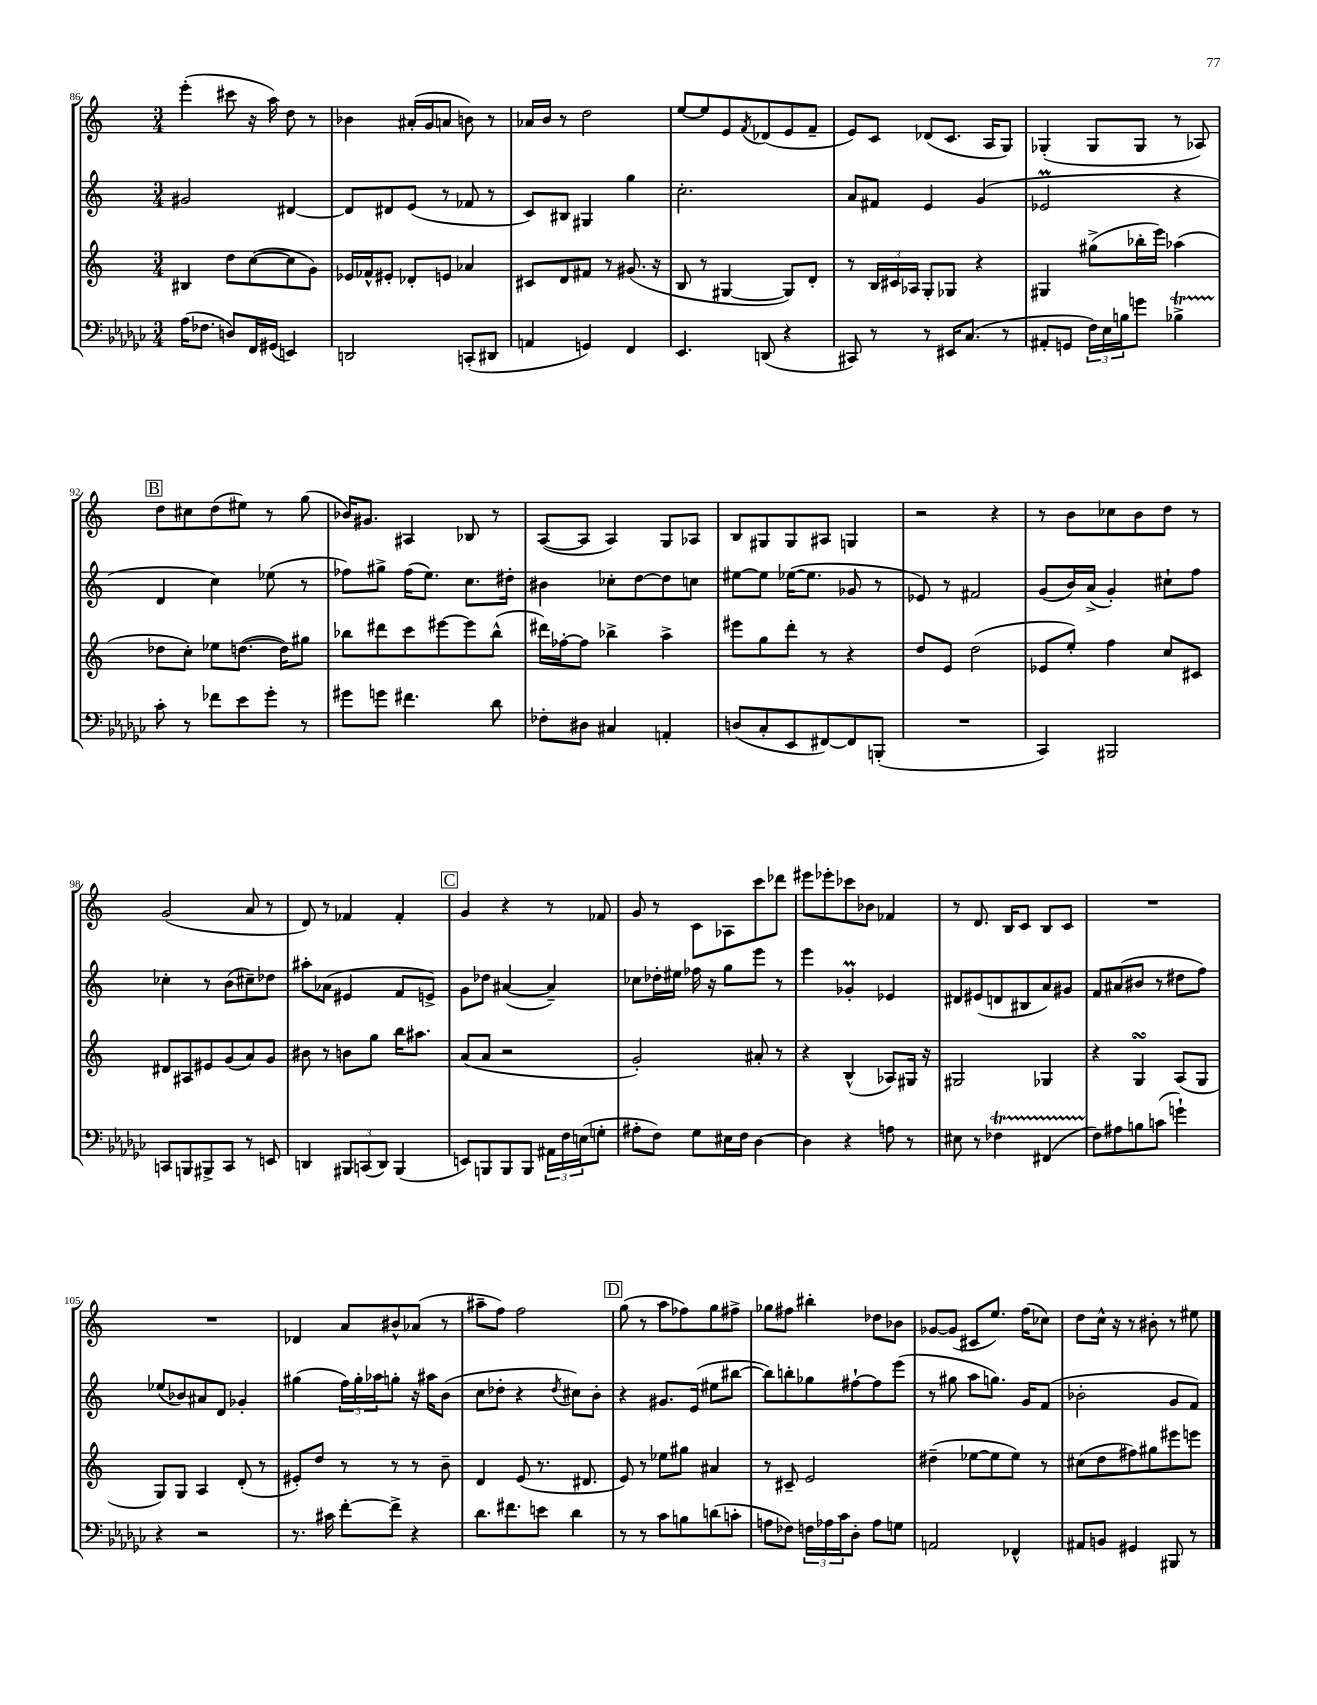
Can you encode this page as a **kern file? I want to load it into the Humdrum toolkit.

**kern	**kern	**kern	**kern
*part4	*part3	*part2	*part1
*staff4	*staff3	*staff2	*staff1
*clefF4	*clefG2	*clefG2	*clefG2
*k[b-e-a-d-g-c-]	*k[]	*k[]	*k[]
*M3/4	*M3/4	*M3/4	*M3/4
=86	=86	=86	=86
(16A-\KL	4B#X/	2g#X/	(4eee'\
8.F-X\J	.	.	.
8Dn/L)	8dd\L	.	8ccc#X\
16FF/L	([8cc\	.	16r
(16GG#X/JJ	.	.	16aa\)
4EEn/)	8cc\]	[4d#X/	8dd\
.	8g\J)	.	8r
=87	=87	=87	=87
2DDn/	16e-X/LL	8d#/L]	4b-X\
.	16f-X^^/J	.	.
.	8e#X'/J	8d#X/	.
.	8d-X'/L	(8e/J	(16a#X'/LL
.	.	.	16g/J
.	8en/J	8r	8an/J
(8CCn'/L	4a-X/	8f-X/	8bn\)
8DD#X/J	.	8r	8r
=88	=88	=88	=88
4AAn/	8c#X/L	8c/L)	16a-X/LL
.	.	.	16b/JJ
.	8d/	8B#X/J	8r
4GGn/)	8f#X/J	4G#X/	2dd\
.	8r	.	.
4FF/	(8.g#X/	4gg\	.
.	16r	.	.
=89	=89	=89	=89
4.EE-/	8B/	2.cc'\	[8ee/L
.	8r	.	8ee/]
.	[4G#X/	.	8e/
.	.	.	8qf/
(8DDn/	.	.	(8d-X/
4r	8G#/L])	.	8e/
.	8d'/J	.	8f~/J
=90	=90	=90	=90
8CC#X/)	8r	8a/L	8e/L)
8r	24B/LL	8f#X/J	8c/J
.	24c#X/	.	.
.	24A-X/JJ	.	.
8r	8G'/L	4e/	(8d-X/L
16EE#X/KL	8G-X/J	.	8.c/J
(8.C-/J	.	.	.
.	4r	(4g/	.
.	.	.	16A/KL
8r	.	.	8G/J)
=91	=91	=91	=91
8AA#X'/L	4G#X/	2e-XM/	(4G-X'/
8GGn/J	.	.	.
24F\LL)	(8gg#X^\L	.	8G-/L
24E-\	.	.	.
24Bn\J	.	.	.
8gn\J	16bb-X'\L	.	8G-/J
.	16eee\JJ)	.	.
4B-Xt^\	(4aa-X\	4r	8r
.	.	.	8A-X/)
!!LO:LB:g=z
!!LO:REH:place=s1:t=B
=92	=92	=92	=92
8c-'\	8dd-X\L	4d/	8dd\L
8r	8cc'\J)	.	8cc#X\
8f-X\L	8ee-X\L	4cc\)	(8dd\
8e-\	([8.ddn\J	.	8ee#X\J)
8g-'\J	.	(8ee-X\	8r
.	16dd\KL])	.	.
8r	8gg#X\J	8r	(8gg\
=93	=93	=93	=93
8g#X\L	8bb-X\L	8ff-X\L)	16b-X/KL)
.	.	.	8.g#X/J
8gn\J	8ddd#X\	8gg#X^\J	.
4.f#X\	8ccc\	(16ff-\KL	4A#X/
.	.	8.ee\J)	.
.	[8eee#X\	.	.
.	8eee#\]	8.cc\L	8B-X/
8d-\	(8bb-^^\J	.	8r
.	.	16dd#X'\Jk	.
=94	=94	=94	=94
8F-X'\L	16ddd#X\LL)	4b#X\	([8A/L
.	[16ff-X'\J	.	.
8D#X\J	8ff-\J]	.	8A/J]
4C#X/	4bb-X^\	8cc-X'\L	4A/)
.	.	[8dd\	.
4AAn'/	4aa^\	8dd\]	8G/L
.	.	8ccn\J	8A-X/J
=95	=95	=95	=95
(8Dn/L	8eee#X\L	[8ee#X\L	8B/L
8C-'/	8gg\	8ee#\J]	8G#X/
8EE-/	8ddd'\J	([16ee-X\KL	8G#/
.	.	8.ee-\J]	.
[8FF#X/)	8r	.	8A#X/J
8FF#/]	4r	8g-X/	4Gn/
(8BBBn'/J	.	8r	.
=96	=96	=96	=96
2.r	8dd/L	8e-X/)	2r
.	8e/J	8r	.
.	(2dd\	2f#X/	.
.	.	.	4r
=97	=97	=97	=97
4CC-/)	8e-X/L	(8g/L	8r
.	8ee'/J)	16b/L)	8b\L
.	.	(16a^/JJ	.
2BBB#X/	4ff\	4g'/)	8cc-X\
.	.	.	8b\
.	8cc/L	8cc#X`\L	8dd\J
.	8c#X/J	8ff\J	8r
!!LO:LB:g=z
=98	=98	=98	=98
8CCn/L	8d#X/L	4cc-X'\	(2g/
8BBBn/	8A#X/	.	.
8BBB#X^/	8e#X/	8r	.
8CC/J	(8g/	(8b\L	.
8r	8a/)	8cc#X~\)	8a/
8EEn/	8g/J	8dd-X\J	8r
=99	=99	=99	=99
4DDn/	8b#X\	8aa#X'\L	8d/)
.	8r	(8a-X\J	8r
12BBB#X/L	8bn\L	4e#X/	4f-X/
(12CCn/	.	.	.
.	8gg\J	.	.
12DD/J)	.	.	.
(4BBB#/	16bb\KL	8f/L	4f-'/
.	8.aa#X\J	.	.
.	.	8en^/J)	.
!!LO:REH:place=s1:t=C
=100	=100	=100	=100
8EEn/L)	(8a/L	8g\L	4g/
8BBBn/	8a/J	8dd-X\J	.
8BBB/	2r	([4a#X/	4r
8BBB/J	.	.	.
24AA#X\LL	.	4a#~/])	8r
24F\	.	.	.
(24En\J	.	.	.
8Gn'\J	.	.	8f-X/
=101	=101	=101	=101
8A#X'\L	2g'/)	8cc-X\L	8g/
8F\J)	.	16dd-X'\L	8r
.	.	16ee#X\JJ	.
8G-\L	.	16ff-X\	8c\L
.	.	16r	.
16E#X\L	.	8gg\L	8A-X\
16F\JJ	.	.	.
[4D-\	8a#X'/	8eee\J	8ccc\
.	8r	8r	8ddd-X\J
=102	=102	=102	=102
4D-\]	4r	4eee\	8eee#X\L
.	.	.	8eee-X'\
4r	(4B^^/	4g-XM'/	8ccc-X\
.	.	.	8b-X\J
8An\	8A-X/L)	4e-X/	4f-X/
8r	16G#X/Jk	.	.
.	16r	.	.
=103	=103	=103	=103
8E#X\	2G#X/	8d#X/L	8r
8r	.	(8e#X/	8.d/
4F-XT\	.	8dn/	.
.	.	.	16B/KL
.	.	8B#X/	8c/J
(4FF#XTTT/	4G-X/	8a/)	8B/L
.	.	8g#X/J	8c/J
=104	=104	=104	=104
8F\L)	4r	8f/L	2.r
8A#X\	.	(8a#X/	.
8Bn\	4GsSSS/	8b#X/J	.
(8cn\J	.	8r	.
4gn`\)	(8A/L	8dd#X\L	.
.	8G/J	8ff\J)	.
!!LO:LB:g=z
=105	=105	=105	=105
4r	8G/L)	(8ee-X/L	2.r
.	8G/J	8b-X/)	.
2r	4A/	8a#X/	.
.	.	8d/J	.
.	(8d'/	4g-X'/	.
.	8r	.	.
=106	=106	=106	=106
8.r	8e#X'/L)	(4gg#X\	4d-X/
.	8dd/J	.	.
16c#X\	.	.	.
[8f'\L	8r	24ff\LL)	8a/L
.	.	24gg#'\	.
.	.	24aa-X\J	.
8f^\J]	8r	8ggn'\J	8b#X^^/
4r	8r	16r	(8a-X/J
.	.	16aa#X\KL	.
.	8b~\	(8b\J	8r
=107	=107	=107	=107
8.d-\L	4d/	8cc\L	8aa#X~\L
.	.	8dd-X'\J	8ff\J)
8.f#X\	.	.	.
.	(8e/	4r	2ff\
8en\J	8.r	.	.
.	.	8qdd-/	.
4d-\	.	8cc#X\L)	.
.	8.d#X/	.	.
.	.	8b'\J	.
!!LO:REH:place=s1:t=D
=108	=108	=108	=108
8r	8e/)	4r	(8gg\
8r	8r	.	8r
8c-\L	8ee-X\L	8.g#X/L	8aa\L
8Bn\	8gg#X\J	.	8ff-X\)
.	.	(16e/Jk	.
(8dn\	4a#X/	8ee#X\L	8gg\
8cn'\J	.	[8bb#X\J	8ff#X^\J
=109	=109	=109	=109
8An\L	8r	8bb#\L])	8gg-X\L
8F-X\J)	8c#X~/	8bbn'\	8ff#X\J
24Fn\LL	2e/	8gg-X\	4bb#X'\
24A-X\	.	.	.
24c-\J	.	.	.
8D-'\J	.	[8ff#X`\	.
8A-\L	.	8ff#\]	8dd-X\L
8Gn\J	.	(8eee\J	8b-X\J
=110	=110	=110	=110
2AAn/	(4dd#X~\	8r	[8g-X/L
.	.	8gg#X\	(8g-/J]
.	[8ee-X\L	8aa\L	8c#X/L
.	8ee-\]	8.ggn\J)	8.ee/J)
4FF-X^^/	8ee-\J)	.	.
.	.	16g/KL	(16ff\KL
.	8r	(8f/J	8cc-X\J)
=111	=111	=111	=111
8AA#X/L	(8cc#X\L	2b-X'\	8dd\L
8BBn/J	8dd\	.	16cc^^\Jk
.	.	.	16r
4GG#X/	8ff#X\)	.	8r
.	8gg#X\	.	8b#X'\
8BBB#X/	8eee#X\	8g/L	8r
8r	8eeen\J	8f/J)	8ee#X\
==	==	==	==
*-	*-	*-	*-
